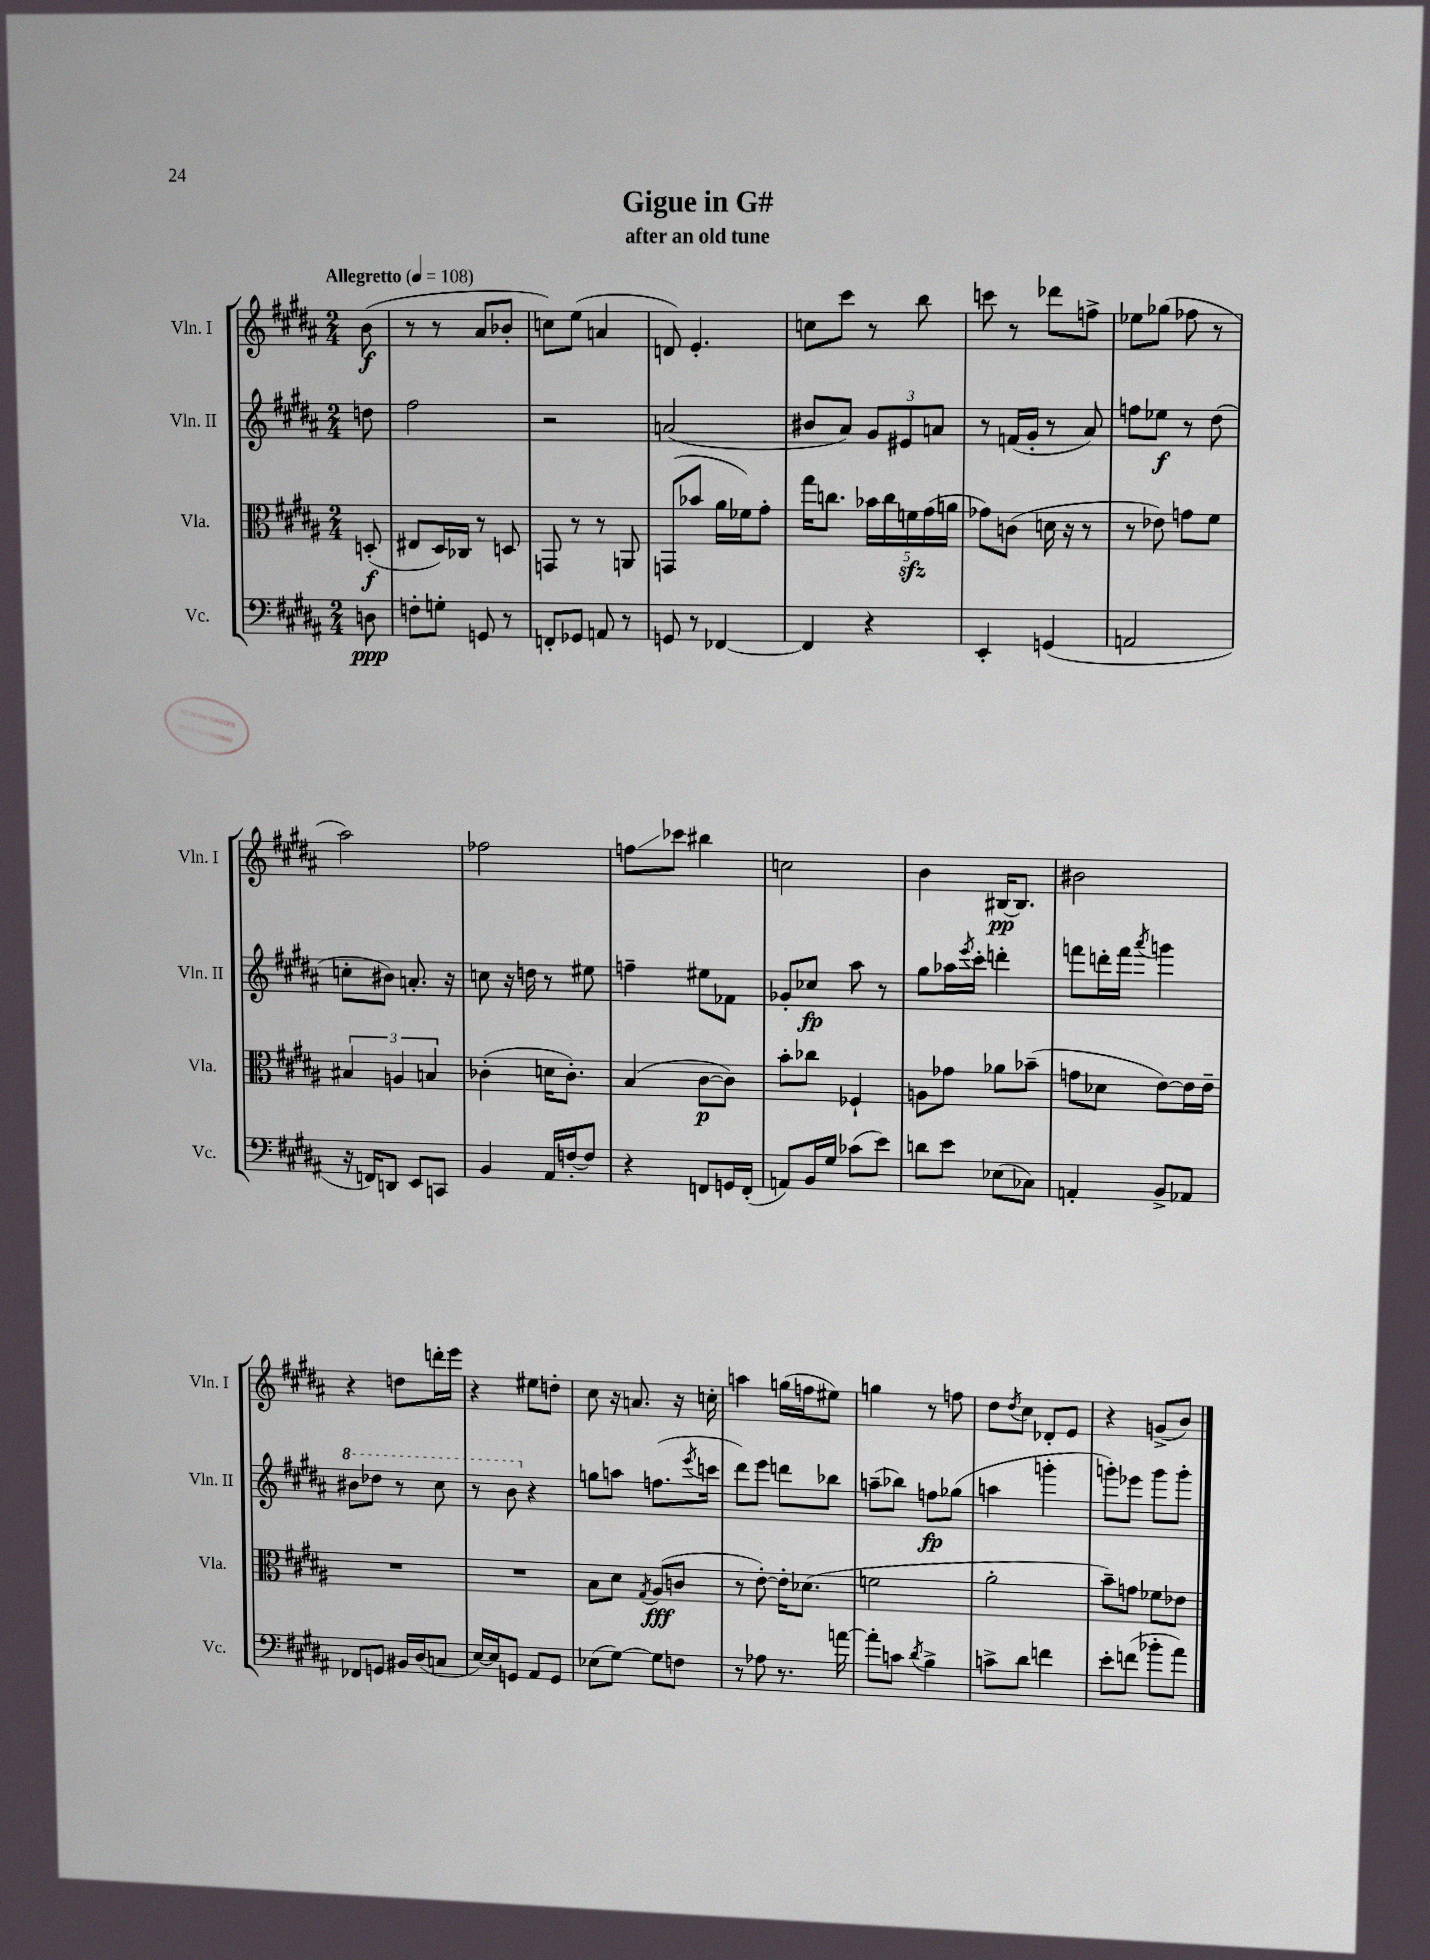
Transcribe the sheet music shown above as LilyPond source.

\header { title = "Gigue in G#" subtitle = "after an old tune" }
<<
\new StaffGroup <<
\new Staff = "s0" \with { instrumentName = "Vln. I" shortInstrumentName = "Vln. I" } {
    \clef treble \key b \major \numericTimeSignature \time 2/4 \partial 8 \tempo "Allegretto" 4 = 108
    b'8\f( |
    r8 r8 ais'8 bes'8-. |
    c''8) e''8( a'4 |
    d'8) e'4.-. |
    c''8 cis'''8 r8 b''8 |
    c'''8 r8 des'''8 f''8-> |
    ees''8 ges''8( fes''8 r8 |
    ais''2) |
    fes''2 |
    f''8\glissando ces'''8 bis''4 |
    c''2 |
    b'4 bis16~\pp bis8. |
    bis'2 |
    r4 d''8 d'''16-. e'''16 |
    r4 eis''8 d''8-. |
    cis''8 r16 a'8. r16 c''16-. |
    a''4 g''16( f''16 eis''8) |
    g''4 r8 f''8 |
    dis''8 \acciaccatura { dis''8 } cis''8 des'8-. e'8 |
    r4 g'8->( b'8) \bar "|." |
}
\new Staff = "s1" \with { instrumentName = "Vln. II" shortInstrumentName = "Vln. II" } {
    \clef treble \key b \major \numericTimeSignature \time 2/4 \partial 8
    d''8 |
    fis''2 |
    r2 |
    a'2( |
    bis'8 ais'8) \tuplet 3/2 { gis'8 eis'8 a'8 } |
    r8 f'16( gis'16-. r8 ais'8) |
    f''8 ees''8\f r8 dis''8( |
    c''8-. bis'8) a'8.-. r16 |
    c''8 r16 d''16 r8 eis''8 |
    f''4-- eis''8 fes'8 |
    ges'8-. ces''8\fp ais''8 r8 |
    gis''8 aes''16 \acciaccatura { e'''8 } cis'''16-. d'''4-. |
    f'''8 d'''16-. f'''16 \acciaccatura { ais'''8 } g'''4 |
    \ottava #1 bis''8 des'''8 r8 cis'''8 |
    r8 b''8 \ottava #0 r4 |
    g''8 a''8 f''8.( \acciaccatura { e'''8 } c'''16 |
    dis'''8) e'''8 d'''8 bes''8 |
    a''8--( bes''8) f''8\fp ges''8( |
    a''4 g'''4-. |
    g'''8-.) ees'''8 g'''8 g'''8-. \bar "|." |
}
\new Staff = "s2" \with { instrumentName = "Vla." shortInstrumentName = "Vla." } {
    \clef alto \key b \major \numericTimeSignature \time 2/4 \partial 8
    d8-.\f( |
    eis8 dis16) ces16 r8 d8 |
    g,8 r8 r8 a,8 |
    g,8( bes'8 ais'16 fes'16) gis'8-. |
    gis''16 c''8. \tuplet 5/4 { bes'16 c''16 f'16\sfz gis'16( a'16 } |
    ges'8) c'8( d'16 r16 r8 |
    r8 ees'8) g'8 fis'8 |
    \tuplet 3/2 { bis4 a4 b4 } |
    ces'4-.( d'16 ces'8.-.) |
    b4( cis'8~\p cis'8) |
    b'8-. ces''8 fes4-! |
    a8 ges'8 aes'8 bes'8--( |
    g'8 des'8 e'8~) e'16 e'16-- |
    R2 |
    R2 |
    b8 dis'8 \acciaccatura { gis8 } ais8\fff( c'8 |
    r8 e'8~-.) e'16-. des'8.( |
    f'2 |
    ais'2-. |
    b'8--) g'8 fes'8 ees'8 \bar "|." |
}
\new Staff = "s3" \with { instrumentName = "Vc." shortInstrumentName = "Vc." } {
    \clef bass \key b \major \numericTimeSignature \time 2/4 \partial 8
    d8\ppp |
    f8-. g8-. g,8 r8 |
    f,8-. ges,8 a,8 r8 |
    g,8 r8 fes,4~ |
    fes,4 r4 |
    e,4-. g,4( |
    a,2 |
    r16 f,16) d,8 e,8 c,8 |
    b,4 ais,16 f16~-. f8 |
    r4 f,8 g,16 f,16-.( |
    a,8) b,16 gis16 ces'8( e'8) |
    d'8 e'8 ees8( ces8) |
    a,4-. b,8-> aes,8 |
    fes,8 g,8 bis,16 dis16( c8 |
    e16~) e16 g,8 ais,8 g,8 |
    ees8( gis8~) gis8 f8 |
    r8 aes8 r8. a'16~ |
    a'8-. c'8 \acciaccatura { dis'8 } b4-> |
    c'8-> dis'8 f'4 |
    e'8-. f'8( bes'8-. ais'8) \bar "|." |
}
>>
>>
\layout { \context { \Score \remove "Bar_number_engraver" } }
